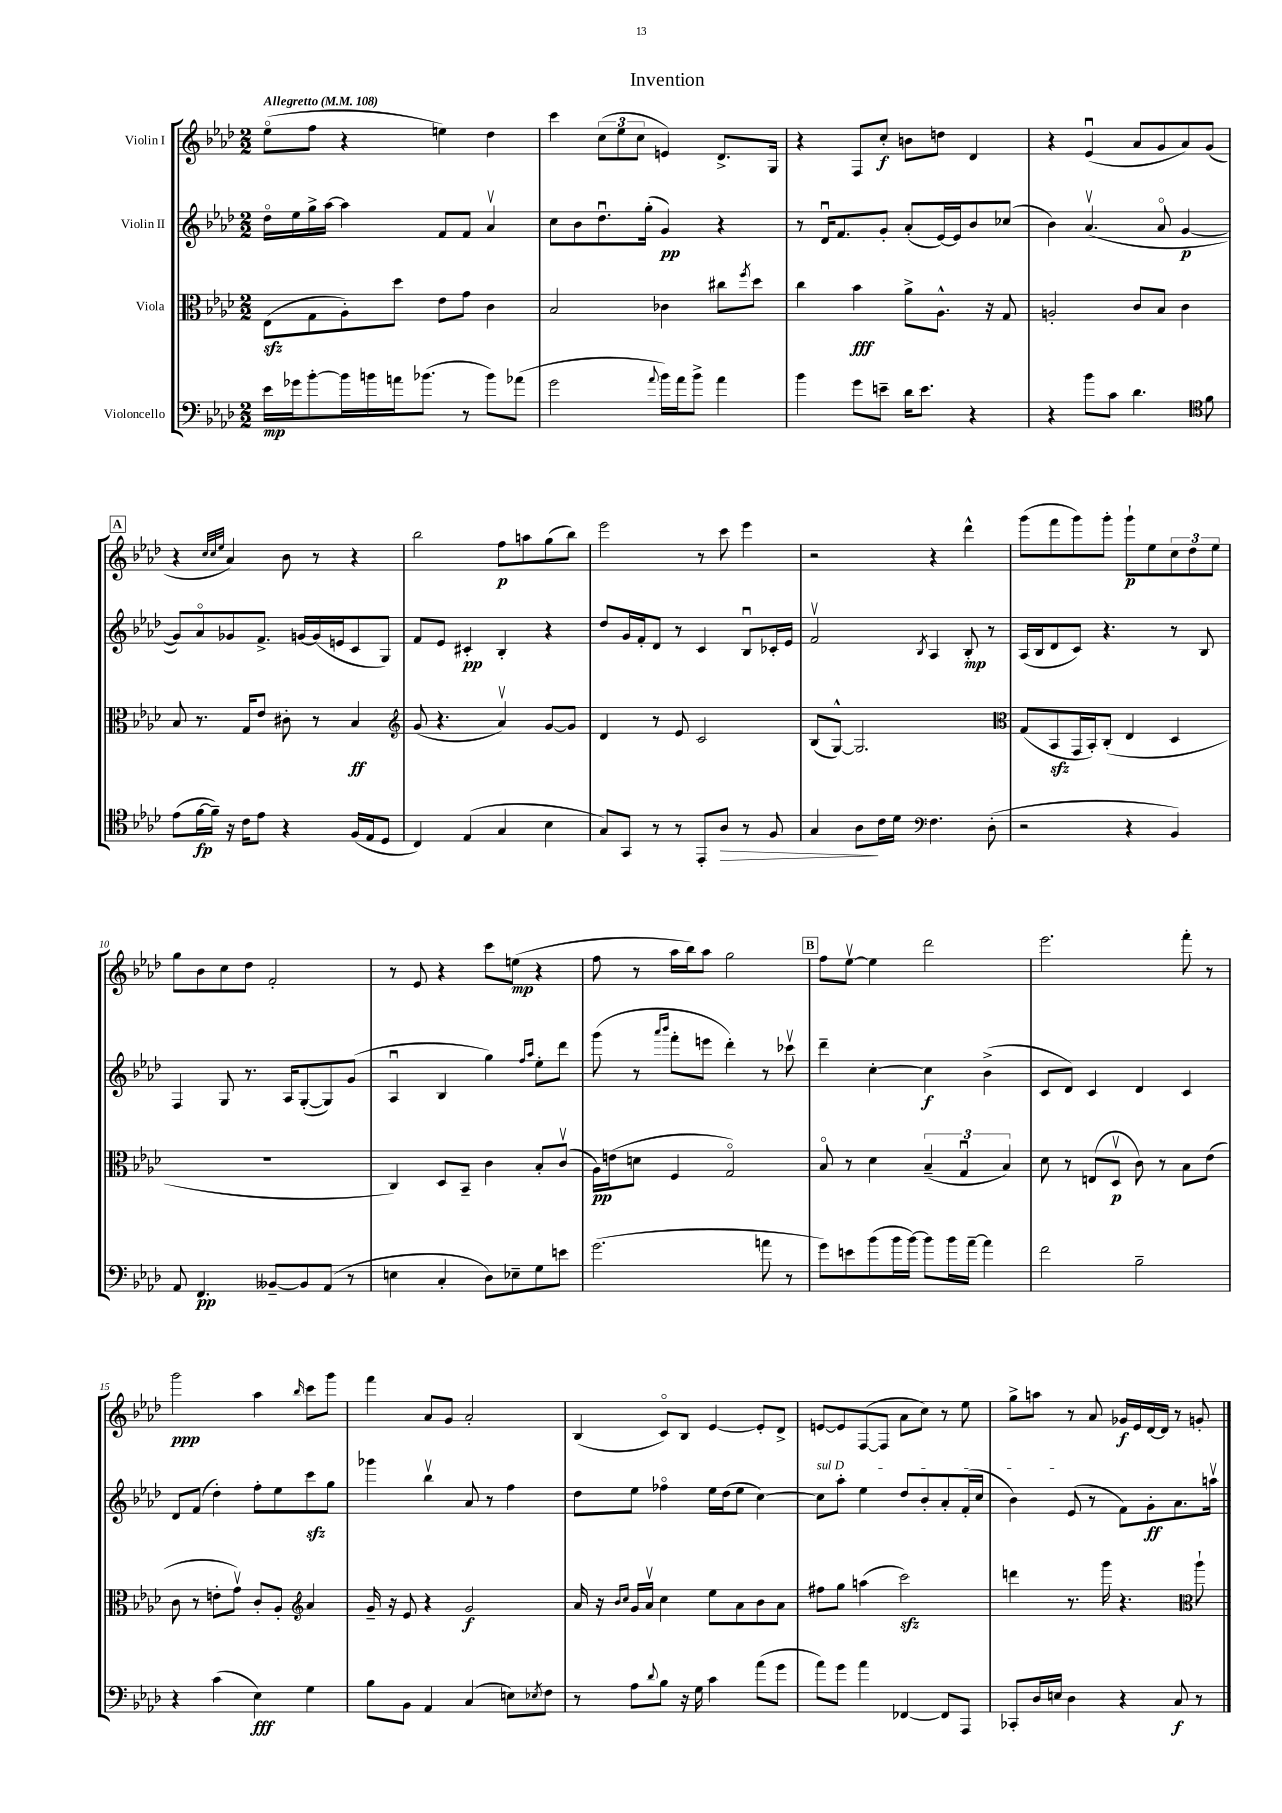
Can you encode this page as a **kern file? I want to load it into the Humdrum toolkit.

**kern	**kern	**kern	**kern
*staff4	*staff3	*staff2	*staff1
*clefF4	*clefC3	*clefG2	*clefG2
*k[b-e-a-d-]	*k[b-e-a-d-]	*k[b-e-a-d-]	*k[b-e-a-d-]
*M2/2	*M2/2	*M2/2	*M2/2
*MM108	*MM108	*MM108	*MM108
16e-	(8E-	16dd-o	(8ee-o
16g-	.	16ee-	.
[8b-'	8G	16gg^	8ff
.	.	[16aa-	.
16b-]	8A-')	4aa-]	4r
16b	.	.	.
16a	8dd-	.	.
(8.b-	.	.	.
.	8e-	8f	4ee)
8r	8g	8f	.
8b-)	4c	4a-v	4dd-
(8a-	.	.	.
=	=	=	=
2g	2B-	8cc	4ccc
.	.	8b-	.
.	.	8.dd-u	(12cc
.	.	.	12ee-
.	.	.	12cc
.	.	(16gg'	.
8qqa-	.	.	.
16b-)	4c-	4g)	4e)
16a-	.	.	.
8b-^	.	.	.
4a-	8cc#	4r	8.d-^
.	8qff	.	.
.	8dd-	.	.
.	.	.	16G
=	=	=	=
4b-	4cc	8r	4r
.	.	16d-u	.
.	.	8.f	.
8g	4b-	.	8F
8e~	.	8g'	8cc'
16d-	8a-^	(8a-'	8b
8.e	.	.	.
.	8.A-^^	[16e-)	8dd
.	.	16e-]	.
4r	.	8b-	4d-
.	16r	.	.
.	8G	(8cc-	.
=	=	=	=
4r	2A'	4b-)	4r
8b-	.	(4.a-v	(4e-u
8c	.	.	.
4.d-	8c	.	8a-
.	8B-	8a-o	8g
.	4c	[4g	8a-)
*clefC4	*	*	*
8f	.	.	(8g
=	=	=	=
(8e-	8B-	8g])	4r
[16f	8.r	8a-o	.
16f~])	.	.	.
.	.	.	32qqcc
.	.	.	32qqcc
.	.	.	32qqee-
16r	.	8g-	4a-)
16c	16G	.	.
8e-	8e-	8.f^	.
4r	8c#'	.	8b-
.	.	[16g	.
.	8r	(16g]	8r
.	.	16e	.
(16F	4B-	8c	4r
16E-	.	.	.
8D-	.	8G)	.
=	=	=	=
*	*clefG2	*	*
4C)	(8g	8f	2bb-
.	4.r	8e-	.
(4E-	.	4c#'	.
4G	4a-v)	4B-'	8ff
.	.	.	8aa
4B-	[8g	4r	(8gg
.	8g]	.	8bb-)
=	=	=	=
8G)	4d-	8dd-	2eee-
8GG	.	16g	.
.	.	16f'	.
8r	8r	8d-	.
8r	8e-	8r	.
8EE-'	2c	4c	8r
8A-	.	.	8ccc
8r	.	8B-u	4eee-
8F	.	16c-'	.
.	.	16e-	.
=	=	=	=
4G	(8B-	2fv	2r
.	[8G^^)	.	.
8A-	2.G]	.	.
16c	.	.	.
16d-	.	.	.
*clefF4	*	*	*
.	.	8qB-	.
4.F	.	4A-	4r
.	.	8B-'	4ddd-^^
(8D-'	.	8r	.
=	=	=	=
*	*clefC3	*	*
2r	(8G	(16A-	(8ggg
.	.	16B-	.
.	8BB-	8d-	8fff
.	16GG	8c)	8ggg)
.	16BB-')	.	.
.	(8C'	4.r	8ggg'
4r	4E-	.	8ggg`
.	.	.	8ee-
4BB-)	4D-	8r	12cc
.	.	.	12dd-
.	.	8B-	.
.	.	.	12ee-
=	=	=	=
8AA-	1r	4F	8gg
4.FF	.	.	8b-
.	.	8G	8cc
.	.	8.r	8dd-
[8BB--~	.	.	2f'
.	.	16A-	.
8BB--]	.	([8G'	.
(8AA-	.	8G])	.
8r	.	(8g	.
=	=	=	=
4E	4C)	4A-u	8r
.	.	.	8e-
4C'	8D-	4B-	4r
.	8BB-~	.	.
8D-)	4c	4gg)	8ccc
8E-~	.	.	(8ee
.	.	16qqff	.
.	.	16qqaa-	.
8G	8B-'	8ee-'	4r
8e	(8cv	8ddd-	.
=	=	=	=
(2.g	16A-)	(8ggg	8ff
.	(16e	.	.
.	8d	8r	8r
.	.	16qqaaa-	.
.	.	16qqbbb-	.
.	4F	8fff'	16aa-
.	.	.	16bb-)
.	.	8eee	8aa-
.	2Go)	4ddd-')	2gg
8a	.	8r	.
8r	.	8ccc-v	.
=	=	=	=
8g)	8B-o	4ddd-~	8ff
8e	8r	.	[8ee-v
(8b-	4d-	[4cc'	4ee-]
16b-	.	.	.
[16b-)	.	.	.
8b-]	(6B-~	4cc]	2ddd-
16b-	.	.	.
.	6Gu	.	.
[16a-~	.	.	.
4a-]	.	(4b-^	.
.	6B-)	.	.
=	=	=	=
2f	8d-	8c	2.eee-
.	8r	8d-)	.
.	(8E	4c	.
.	8D-v	.	.
2B-~	8c)	4d-	.
.	8r	.	.
.	8B-	4c	8fff'
.	(8e-	.	8r
=	=	=	=
4r	8c	8d-	2ggg
.	8r	(8f	.
(4c	8e'	4dd-')	.
.	8gv)	.	.
4E-)	8c'	8ff'	4aa-
.	8A-'	8ee-	.
*	*clefG2	*	*
.	.	.	16qqbb-
4G	4a-	8ccc	8ccc
.	.	8gg	8ggg
=	=	=	=
8B-	16g~	4ggg-	4fff
.	16r	.	.
8BB-	8e-	.	.
4AA-	4r	4bb-v	8a-
.	.	.	8g
(4C	2g	8a-	2a-'
.	.	8r	.
8E)	.	4ff	.
8qE-	.	.	.
8F	.	.	.
=	=	=	=
8r	16a-	8dd-	(4B-
.	16r	.	.
.	16qqb-	.	.
.	16qqcc	.	.
8A-	16g	8ee-	.
.	16a-v	.	.
8qqd-	.	.	.
8B-	4cc	4ff-o	8co)
16r	.	.	8B-
16G	.	.	.
4c	8ee-	16ee-	[4e-
.	.	(16dd-	.
.	8a-	8ee-	.
(8a-	8b-	[4cc)	8e-']
8g	8a-	.	8d-^
=	=	=	=
8a-)	8ff#	8cc]	[8e
8g	8gg	8aa-'	8e]
4a-	(4aa	4ee-	([8F
.	.	.	8F]
[4FF-	2ccc)	8dd-	8a-
.	.	8b-'	8cc)
8FF-]	.	8a-'	8r
8AAA-	.	(16f'	8ee-
.	.	16cc	.
=	=	=	=
8CC-'	4ddd	4b-)	8gg^
16D-	.	.	8aa
16E	.	.	.
4D-	8.r	(8e-	8r
.	.	8r	8a-
.	16ggg	.	.
4r	4.r	8f)	16g-
.	.	.	16e-
.	.	8g'	[16d-
.	.	.	16d-]
8C	.	8.a-	8r
*	*clefC3	*	*
8r	8aa-`	.	8g'
.	.	16aav	.
==	==	==	==
*-	*-	*-	*-
